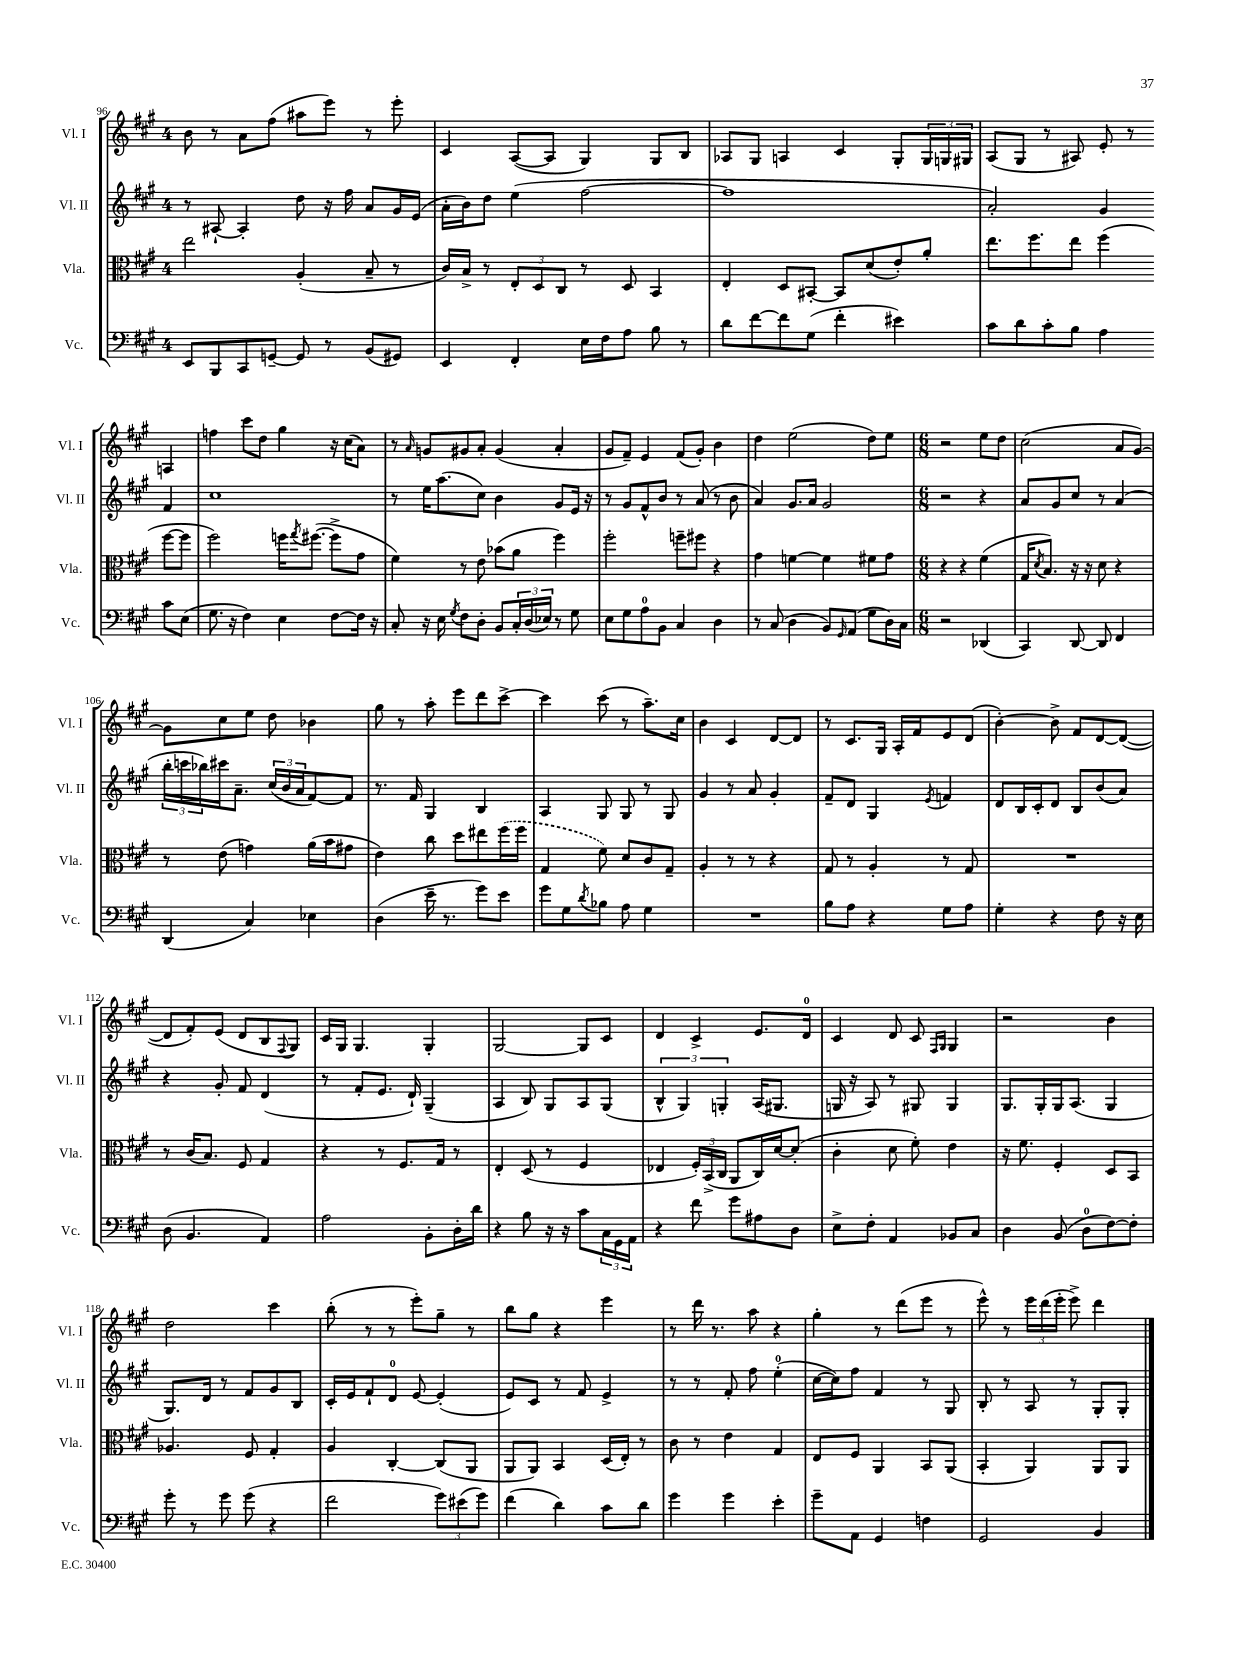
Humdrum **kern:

**kern	**kern	**kern	**kern
*part4	*part3	*part2	*part1
*staff4	*staff3	*staff2	*staff1
*I"Vc.	*I"Vla.	*I"Vl. II	*I"Vl. I
*I'Vc.	*I'Vla.	*I'Vl. II	*I'Vl. I
*clefF4	*clefC3	*clefG2	*clefG2
*k[f#c#g#]	*k[f#c#g#]	*k[f#c#g#]	*k[f#c#g#]
*M4/4	*M4/4	*M4/4	*M4/4
=96	=96	=96	=96
8EE/L	2ee\	8r	8b\
8BBB/	.	[8A#X`/	8r
8CC#/	.	4A#'/]	8a\L
[8GGn~/J	.	.	(8ff#\J
8GG/]	(4A'/	8dd\	8aa#X\L
8r	.	16r	8eee\J)
.	.	16ff#\	.
(8BB/L	8B~/	8a/L	8r
8GG#X/J)	8r	16g#/L	8eee'\
.	.	(16e/JJ	.
=97	=97	=97	=97
4EE/	16c#/LL)	16a'\LL	4c#/
.	16B^/JJ	16b\J)	.
.	8r	8dd\J	.
4FF#'/	12E'/L	(4ee\	([8A/L
.	12D/	.	.
.	.	.	8A/J]
.	12C#/J	.	.
16E\LL	8r	[2ff#\	4G#/)
16F#\J	.	.	.
8A\J	8D/	.	.
8B\	4BB/	.	8G#/L
8r	.	.	8B/J
=98	=98	=98	=98
8d\L	4E'/	1ff#]	8A-X/L
[8f#\	.	.	8G#/J
8f#\]	8D/L	.	4An/
(8G#\J	[8BB#X'/J	.	.
4f#'\	8BB#/L]	.	4c#/
.	(8d/	.	.
4e#X\)	8e'/)	.	8G#'/L
.	8a'/J	.	24G#/L
.	.	.	24Gn/
.	.	.	24G#X/JJ
=99	=99	=99	=99
8c#\L	8.ee\L	2a'/)	(8A/L
8d\	.	.	8G#/J
.	8.ff#\	.	.
8c#'\	.	.	8r
8B\J	8ee\J	.	8A#X/)
4A\	(4ff#\	4g#/	8e'/
.	.	.	8r
8c#\L	[8ff#\L	4f#/	4An/
(8E\J	8ff#\J]	.	.
!!LO:LB:g=z
=100	=100	=100	=100
8.G#\	2ff#\)	1cc#	4ffn\
16r	.	.	.
4F#\)	.	.	8ccc#\L
.	.	.	8dd\J
4E\	16ffn\KL	.	4gg#\
.	8qgg#/	.	.
.	([8.ff#X\J	.	.
[8F#\L	8ff#^\L]	.	16r
.	.	.	(16cc#\KL
16F#\Jk]	8g#\J	.	8a\J)
16r	.	.	.
=101	=101	=101	=101
8C#'/	4f#\)	8r	8r
.	.	.	16qqa/
16r	.	16ee\KL	8gn/L
16E\	.	(8.aa\	.
8qG#/	.	.	.
8F#\L	8r	.	8g#X/
8D'\J	8e\	8cc#\J)	8a'/J
8BB/L	(8b-X\L	4b\	(4g#/
24C#'/L	8a\J	.	.
(24D/	.	.	.
24E-X/JJ)	.	.	.
8r	4ff#\)	8g#/L	4a'/
8G#\	.	16e/Jk	.
.	.	16r	.
=102	=102	=102	=102
8E\L	2ff#'\	8r	8g#/L
8G#\	.	8g#/L	8f#~/J)
8A\	.	8f#^^/	4e/
8BB\J	.	8b/J	.
4C#/	8ffn~\L	8r	(8f#/L
.	8ff#X\J	(8a/	8g#'/J)
4D\	4r	8r	4b\
.	.	8b\	.
=103	=103	=103	=103
8r	4g#\	4a/)	4dd\
(8C#/	.	.	.
4D\	[4fn\	8.g#/L	(2ee\
.	.	16a/Jk	.
8BB/L)	4f\]	2g#/	.
16qqGG#/	.	.	.
(8AA/J	.	.	.
8G#\L	8f#X\L	.	8dd\L)
16D\L)	8g#\J	.	8ee\J
16C#\JJ	.	.	.
=104	=104	=104	=104
*M6/8	*M6/8	*M6/8	*M6/8
2r	4r	2r	2r
.	4r	.	.
(4DD-X/	(4f#\	4r	8ee\L
.	.	.	8dd\J
=105	=105	=105	=105
4CC#/)	16G#/KL	8a/L	(2cc#\
.	8qd/	.	.
.	8.B/J)	.	.
.	.	8g#/	.
[8DD/	16r	8cc#/J	.
.	16r	.	.
8DD/]	8d\	8r	.
4FF#/	4r	(4a/	8a/L
.	.	.	[8g#/J)
!!LO:LB:g=z
=106	=106	=106	=106
(4DD/	8r	24bb'\LL	8g#\L]
.	.	24cccn\	.
.	.	24bb-X\)	.
.	(8e\	16ccc#X\J	8cc#\
.	.	8.a~\J	.
4C#/)	4gn\)	.	8ee\J
.	.	(24cc#/LL	8dd\
.	.	24b/	.
.	.	24a/J	.
4E-X\	(16a\LL	[8f#/)	4b-X\
.	16b\J	.	.
.	8g#X\J	8f#/J]	.
=107	=107	=107	=107
(4D\	4e\)	8.r	8gg#\
.	.	.	8r
.	.	16f#/	.
16e~\	8cc#\	4G#/	8aa'\
8.r	.	.	.
.	8dd\L	.	8eee\L
8g#\L)	8ee#X\	4B/	8ddd\
8e\J	(16ff#\L	.	[8ccc#^\J
.	16ff#\JJ	.	.
=108	=108	=108	=108
8g#\L	4G#/	4A/	4ccc#\]
8G#\	.	.	.
8qd/	.	.	.
8B-X\J	8f#\)	8G#/	(8ccc#\
8A\	8d/L	8G#/	8r
4G#\	8c#/	8r	8.aa~\L)
.	8G#~/J	8G#/	.
.	.	.	16cc#\Jk
=109	=109	=109	=109
2.r	4A'/	4g#/	4b\
.	8r	8r	4c#/
.	8r	8a/	.
.	4r	4g#'/	[8d/L
.	.	.	8d/J]
=110	=110	=110	=110
8B\L	8G#/	8f#~/L	8r
8A\J	8r	8d/J	8.c#/L
4r	4A'/	4G#/	.
.	.	.	16G#/Jk
.	.	.	16A'/LL
.	.	.	16f#/J
.	.	8qe/	.
8G#\L	8r	4fn/	8e/
8A\J	8G#/	.	(8d/J
=111	=111	=111	=111
4G#'\	2.r	8d/L	[4b'\)
.	.	16B/L	.
.	.	16c#'/J	.
4r	.	8d/J	8b^\]
.	.	8B/L	8f#/L
8F#\	.	(8b/	[8d/
16r	.	8a/J)	(8d/J_
16E\	.	.	.
!!LO:LB:g=z
=112	=112	=112	=112
(8D\	8r	4r	8d/L]
4.BB/	(16c#/KL	.	8f#'/)
.	8.B/J)	.	.
.	.	8g#'/	(8e/J
.	8F#/	8f#/	8d/L
4AA/)	4G#/	(4d/	8B/
.	.	.	8qqF#/
.	.	.	8G#/J)
=113	=113	=113	=113
2A\	4r	8r	16c#/LL
.	.	.	16G#/JJ
.	.	8f#'/L	4.G#/
.	8r	8.e/J	.
.	8.F#/L	.	.
.	.	16d`/)	.
8BB'\L	.	(4G#~/	4G#'/
.	16G#/Jk	.	.
16D'\L	8r	.	.
16d\JJ	.	.	.
=114	=114	=114	=114
4r	4E'/	4A/	[2G#/
8B\	(8D/	8B/)	.
16r	8r	8G#/L	.
16r	.	.	.
8c#\L	4F#/	8A/	8G#/L]
24C#\L	.	(8G#/J	8c#/J
24GG#\	.	.	.
24AA\JJ	.	.	.
=115	=115	=115	=115
4r	4E-X/	6B^^/	4d/
.	.	6G#/)	.
8f#\	24F#'/LL)	.	4c#^/
.	(24BB^/	.	.
.	24C#/JJ	6Gn'/	.
8g#\L	8AA/L	.	.
8A#X\	16C#/L)	(16A/KL	8.e/L
.	[16d/J	8.G#X/J	.
8D\J	(8d'/J]	.	.
.	.	.	16d/Jk
=116	=116	=116	=116
8E^\L	4c#'\	16Gn/	4c#/
.	.	16r	.
8F#'\J	.	8A/)	.
4AA/	8d\	8r	8d/
.	8f#'\)	8G#X/	8c#/
.	.	.	16qqF#/LL
.	.	.	16qqG#/JJ
8BB-X/L	4e\	4G#/	4G#/
8C#/J	.	.	.
=117	=117	=117	=117
4D\	16r	8.G#/L	2r
.	8.f#\	.	.
.	.	16G#'/L	.
(8BB/	4F#'/	16G#/J	.
.	.	(8.A/J	.
8D\L	.	.	.
[8F#\)	8D/L	4G#/	4b\
8F#'\J]	8BB/J	.	.
!!LO:LB:g=z
=118	=118	=118	=118
8g#'\	4.A-X/	8.G#/L)	2dd\
8r	.	.	.
.	.	16d/Jk	.
8g#\	.	8r	.
(8g#\	8F#/	8f#/L	.
4r	4G#'/	8g#/	4ccc#\
.	.	8B/J	.
=119	=119	=119	=119
2f#\	4A/	16c#'/LL	(8bb'\
.	.	16e/J	.
.	.	8f#`/	8r
.	[4C#'/	8d/J	8r
.	.	[8e/	8eee'\L)
12g#\L)	(8C#/L]	(4e'/]	8gg#~\J
(12e#X\	.	.	.
.	8AA/J	.	8r
12g#\J)	.	.	.
=120	=120	=120	=120
(4f#\	8AA/L	8e/L)	8bb\L
.	8AA/J)	8c#/J	8gg#\J
4d\)	4BB/	8r	4r
.	.	8f#/	.
8c#\L	(16D/LL	4e^/	4eee\
.	16E'/JJ)	.	.
8d\J	8r	.	.
=121	=121	=121	=121
4g#\	8c#\	8r	8r
.	8r	8r	16ddd\
.	.	.	8.r
4g#\	4e\	8f#'/	.
.	.	8ff#\	8aa\
4e'\	4G#/	(4ee'\	4r
=122	=122	=122	=122
8g#~\L	8E/L	[16cc#\LL	4gg#'\
.	.	16cc#\J])	.
8AA\J	8F#/J	8ff#\J	.
4GG#/	4AA/	4f#/	8r
.	.	.	(8ddd\L
4Fn\	8BB/L	8r	8eee\J
.	(8AA/J	8G#/	8r
=123	=123	=123	=123
2GG#/	4BB'/	8B'/	8eee^^\)
.	.	8r	8r
.	4AA/)	8A/	24eee\LL
.	.	.	(24ddd\
.	.	.	24eee'\JJ
.	.	8r	8eee^\)
4BB/	8AA/L	8G#'/L	4ddd\
.	8AA/J	8G#'/J	.
==	==	==	==
*-	*-	*-	*-
